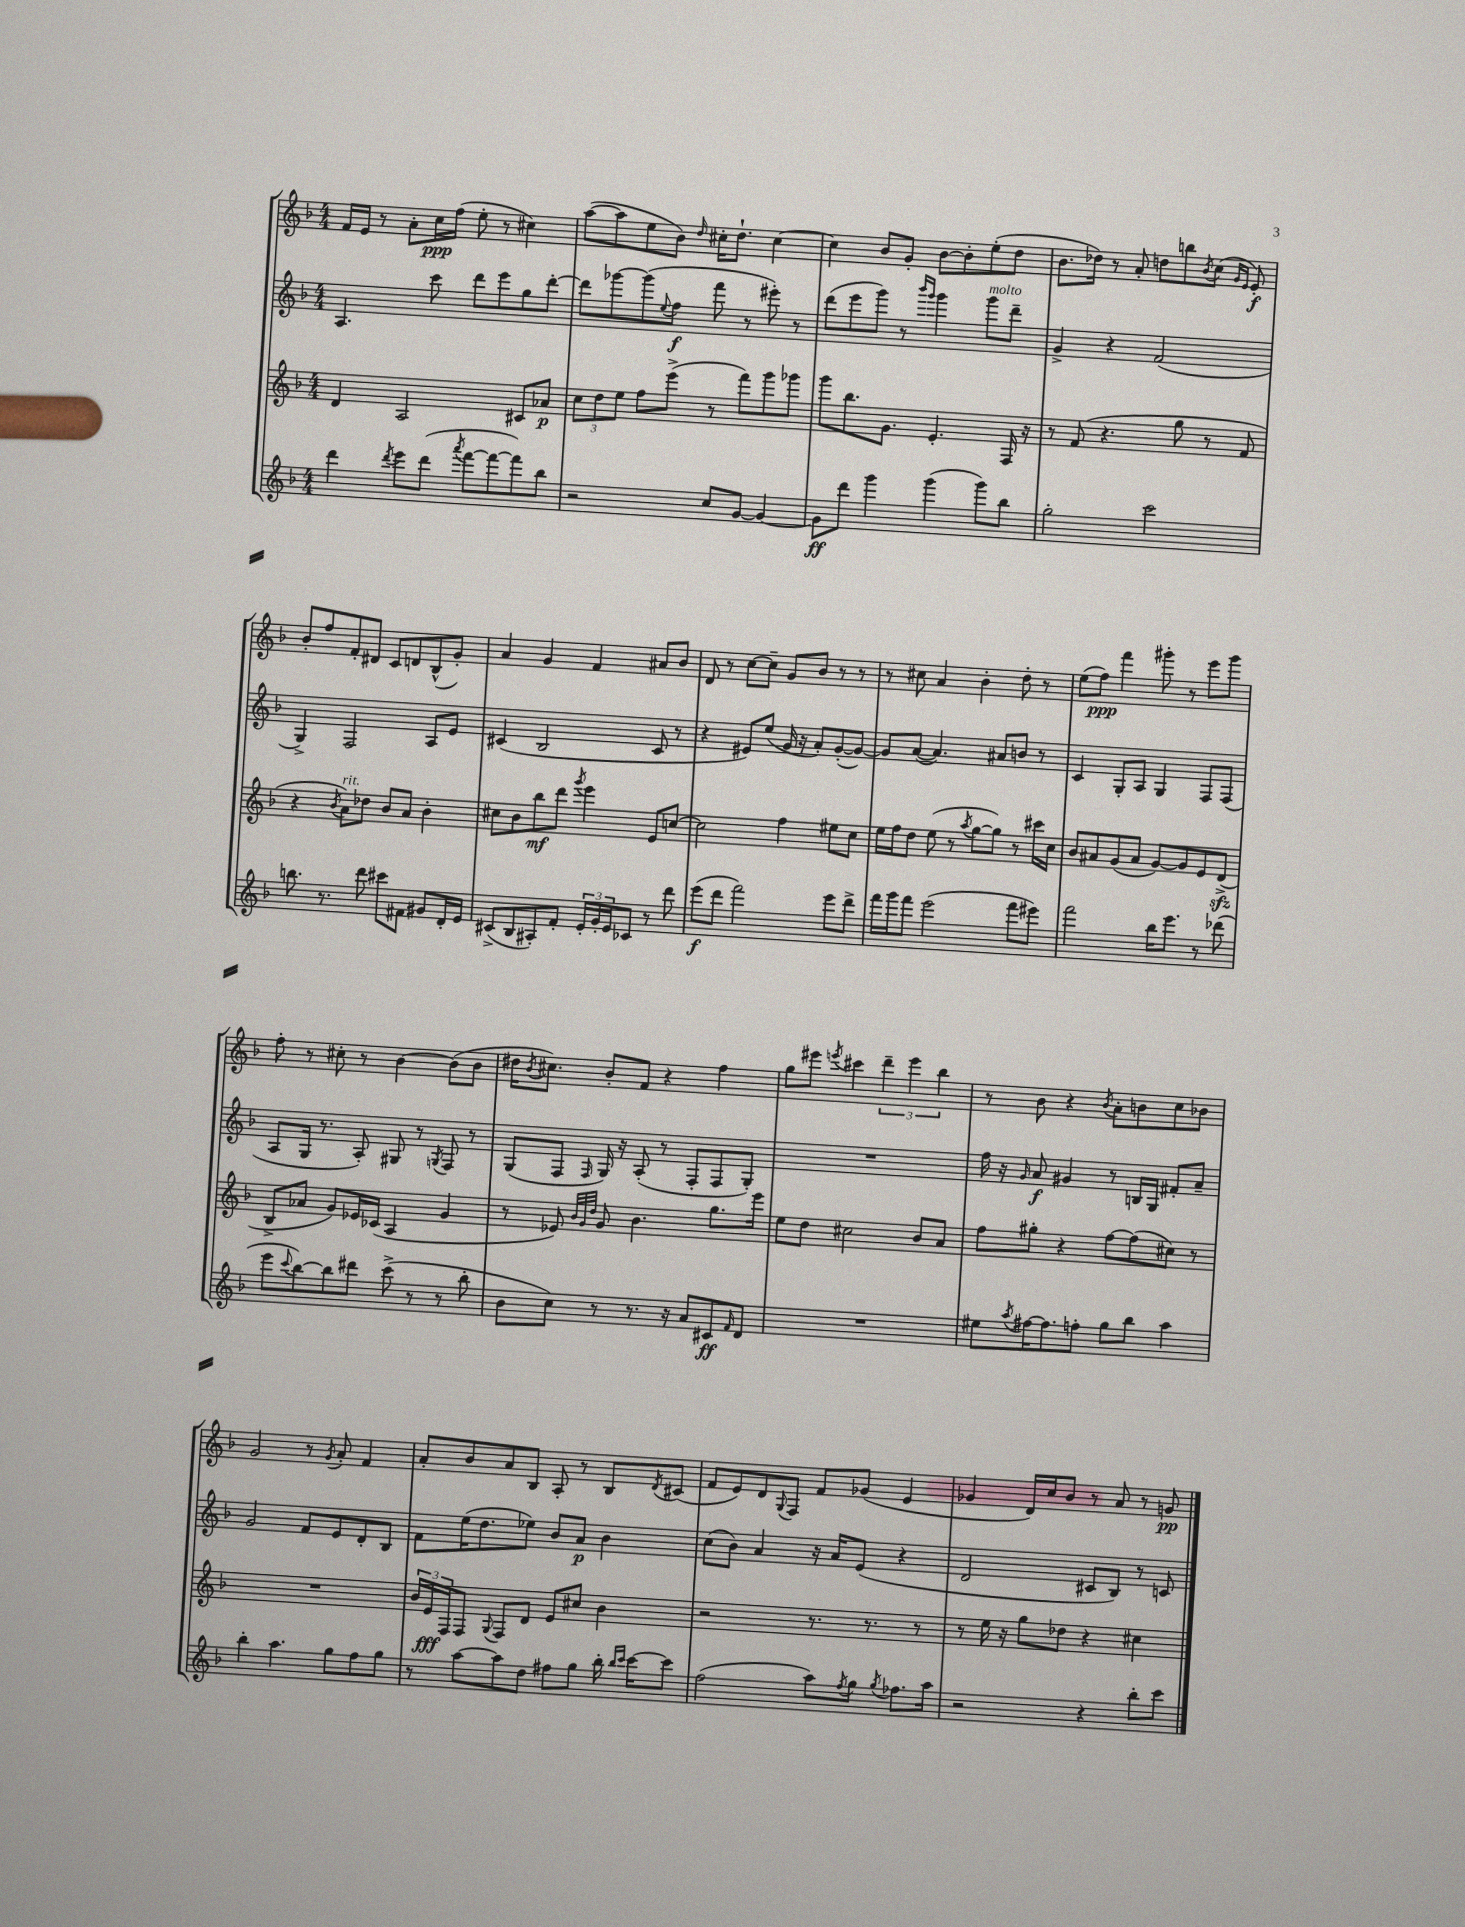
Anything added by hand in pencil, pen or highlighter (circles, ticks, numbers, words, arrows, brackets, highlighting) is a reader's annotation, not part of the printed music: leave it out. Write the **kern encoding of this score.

**kern	**kern	**kern	**kern
*staff4	*staff3	*staff2	*staff1
*clefG2	*clefG2	*clefG2	*clefG2
*k[b-]	*k[b-]	*k[b-]	*k[b-]
*M4/4	*M4/4	*M4/4	*M4/4
4ddd\	4d/	4.A/	16f/LL
.	.	.	16e/JJ
.	.	.	8r
8qddd/	.	.	.
8eee\L	2A/	.	8a'\L
(8ddd\J	.	8ccc\	16cc\L
.	.	.	(16ff\JJ
8qaaa/	.	.	.
[8fff\L	.	8ddd\L	8ee'\
8fff\_	.	8eee\	8r
8fff\])	8c#/L	8gg\	4cc#\)
8bb-\J	8a-/J	[8ddd'\J	.
=	=	=	=
2r	12cc\L	8ddd\]L	([8aa\L
.	12dd\	.	.
.	.	[8ggg-\	8aa\]
.	12ee\J	.	.
.	8ff\L	(8ggg-\]	8ee\
.	.	8qqee/	.
.	(8eee^\J	8ff\J	8b-\J)
.	.	.	16qqdd/
8cc/L	8r	8fff\	16cc#'\LK
.	.	.	8.dd`\J
[8g/J	8fff\L)	8r	.
4g/_	8ggg\	8eee#'\)	[4cc#\
.	8ggg-\J	8r	.
=	=	=	=
8g\]L	8ggg\L	(8ddd\L	4cc#\]
8ddd\J	8.bb-\	8eee\	.
4ggg\	.	8ggg\J)	8b-/L
.	8.g\J	.	.
.	.	8r	8g'/J
.	.	16qqbbb-/LL	.
.	.	16qqggg/JJ	.
(4ggg\	4.e'/	4ggg\	[8b-\L
.	.	.	8b-'\]
8ggg\L)	.	8ggg\L	(8ee'\
8bb-\J	16F/	8ddd~\J	8dd\J
.	16r	.	.
=	=	=	=
2gg'\	8r	4g^/	8.b-\L
.	(8f/	.	.
.	.	.	16dd-\Jk)
.	4.r	4r	8r
.	.	.	8a'/
2ccc\	.	(2f/	8dd\L
.	8gg\	.	8bb\
.	.	.	8qb-/
.	8r	.	(8cc\J
.	.	.	16qqg/LL
.	.	.	16qqe/JJ
.	8f/	.	8e'/)
=	=	=	=
8.bb\	4r	4G^/)	8b-'/L
.	.	.	8ff/
8.r	.	.	.
.	8qb-/	.	.
.	8a\L)	2F/	8f'/
8ddd\	8dd-\J	.	8d#/J
8ccc#\L	8b-/L	.	8c/L
8f#\J	8a/J	.	8d/
8g#/L	4b-'\	8A/L	(8B-^^/
16d'/L	.	8e/J	8g'/J)
16e/JJ	.	.	.
=	=	=	=
(8c#^/L	8cc#\L	(4c#/	4a/
8B-/	8b-\	.	.
8A#'/)	8bb-\	2B-/	4g/
8f'/J	8ddd\J	.	.
.	8qggg/	.	.
24e'/LL	4eee\	.	4f/
24g'/	.	.	.
24e/J	.	.	.
8c-/J	.	.	.
8r	8e/L	8c#/	8a#/L
8ddd\	[8cc/J	8r	8b-/J
=	=	=	=
(8eee\L	2cc\]	4r	8d/
8ddd\J	.	.	8r
2fff\)	.	8e#/L)	[8cc\L
.	.	(8ee/J	8cc~\]J
.	4ff\	16g/	8g/L
.	.	16r	.
.	.	8a'/L)	8b-/J
8eee\L	8ee#\L	([8g'/	8r
8ddd^\J	8cc\J	8g/_J)	8r
=	=	=	=
16fff\LL	16ee\LL	8g/]L	8r
16ggg\J	16ff\J	.	.
8fff\J	8dd\J	([8a/J	8cc#\
(2eee\	(8ee\	4.a/])	4a/
.	8r	.	.
.	8qaa/	.	.
.	[8gg\L	.	4b-'\
.	8gg\]J)	8a#/L	.
8fff\L	8r	8b/J	8dd'\
8eee#\J)	16ccc#\LL	8r	8r
.	16cc\JJ	.	.
=	=	=	=
2fff\	8b-/L	4c/	(8ee\L
.	8a#/	.	8ff\J)
.	(8g/	8G'/L	4fff\
.	8a#/J	8A/J	.
16bb-\LK	[8g/L)	4G/	8ggg#'\
8.eee\J	.	.	.
.	8g/]	.	8r
8r	8e/	8F/L	8eee\L
(8ddd-\	(8d^/J	(8F/J	8ggg#\J
=	=	=	=
8eee\L	8B-^/L	8A/L	8ff'\
8qqccc/	.	.	.
[8bb-\)	8a-/J	16G/Jk	8r
.	.	8.r	.
8bb-\]	8g/L)	.	8cc#'\
8ddd#\J	16e-/L	8A'/)	8r
.	(16c-/JJ	.	.
(8ccc^\	4A/	8G#/	[4b-\
8r	.	8r	.
.	.	8qG/	.
8r	4g/	8F/	(8b-\]L
8bb-'\	.	8r	8b-\J
=	=	=	=
8b-\L	8r	(8G/L	16dd#\LK
.	.	.	8qb-/
.	.	.	8.cc#\J)
8cc\J)	8e-/)	8F/J	.
.	32qqb-/LLL	.	.
.	32qqg/	.	.
.	32qqdd/JJJ	16qqF/	.
8r	8g/	16G/)	8b-'/L
.	.	16r	.
8.r	4.b-\	(8A'/	8f/J
.	.	8r	4r
16r	.	.	.
8a/L	.	8F'/L	.
8c#/	8.gg\L	8F/	4ff\
16qqf/	.	.	.
8d/J	.	8G'/J)	.
.	16eee\Jk	.	.
=	=	=	=
1r	8ee\L	1r	8gg\L
.	8dd\J	.	8eee#\J
.	.	.	8qeee/
.	2cc#\	.	4ccc#\
.	.	.	6ddd~\
.	.	.	6eee\
.	8b-/L	.	.
.	.	.	6bb-\
.	8a/J	.	.
=	=	=	=
8ee#\L	8ff\L	16ff\	8r
.	.	16r	.
8qaa/	.	16qqg/	.
[16ff#\K	8gg#'\J	8a/	8b-\
8.ff#\]	.	.	.
.	4r	4g#/	4r
8ff'\J	.	.	.
.	.	.	8qb-/
8gg\L	[8ff\L	8r	8a'\L
8bb-\J	(8ff\]	16B/LL	8b\
.	.	16G/JJ	.
4aa\	8cc#\J)	8f#'/L	8cc\
.	8r	8a~/J	8b-\J
=	=	=	=
4bb-'\	1r	2g/	2g/
4.aa\	.	.	.
.	.	8f/L	8r
.	.	.	8qg/
8gg\L	.	8e/	8a'/
8ff\	.	8d'/	4f/
8gg\J	.	8B-/J	.
=	=	=	=
8r	24b-/LL	8f\L	8a'/L
.	24e/	.	.
.	24F/J	.	.
[8aa\L	8F/J	(16ee\K	8b-/
.	.	8.dd\	.
.	8qqG/	.	.
8aa\]	8F/L	.	8a/
8dd\J	8d/J	8ee-\J)	8B-/J
8ff#\L	8e/L	8b-/L	8A'/
8gg\J	8cc#/J	8a/J	8r
16bb-'\	4b-\	4b-\	8B-/L
16qqbb-/LL	.	.	.
16qqccc/JJ	.	.	.
[16ccc\LK	.	.	.
.	.	.	8qd/
8ccc\]J	.	.	(8c#/J
=	=	=	=
(2ff\	2r	(8cc\L	8f/L
.	.	8b-\J)	8e/)
.	.	4a/	8d/
.	.	.	8qqG/
.	.	.	8F/J
8aa\L)	8.r	16r	8f/L
.	.	16a/LK	.
8qff/	.	.	.
8gg\J	.	(8e/J	(8g-/J
.	8.r	.	.
8qgg/	.	.	.
8.ff-\L	.	4r	4e/
.	8r	.	.
16aa\Jk	.	.	.
=	=	=	=
2r	8r	2d/	4g-/
.	16ee\	.	.
.	16r	.	.
.	8gg\L	.	16d/LL)
.	.	.	16cc/J
.	8dd-\J	.	8b-/J
4r	4r	8c#/L	8r
.	.	8B-/J)	8a/
8bb-'\L	4cc#\	8r	8r
8ccc\J	.	8c/	8g/
==	==	==	==
*-	*-	*-	*-
